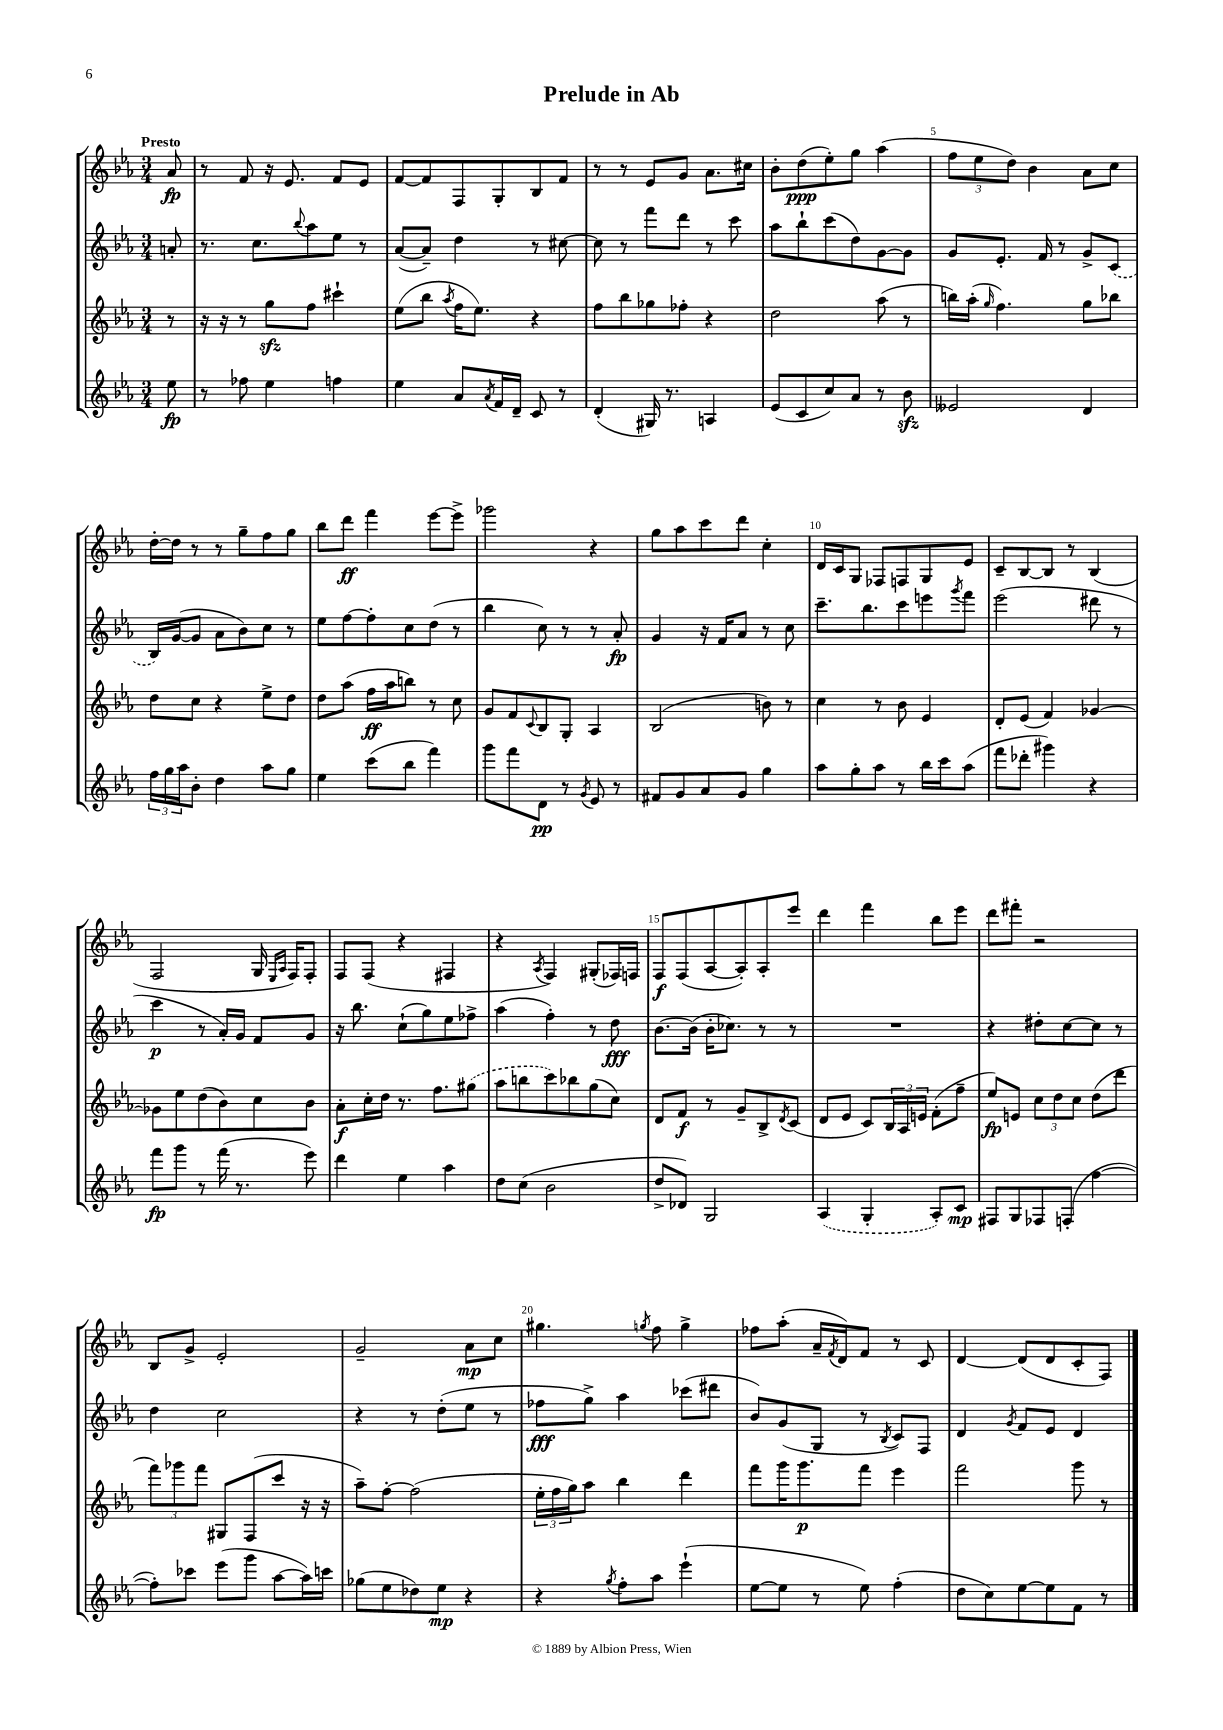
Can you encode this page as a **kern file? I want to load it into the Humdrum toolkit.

**kern	**dynam	**kern	**dynam	**kern	**dynam	**kern	**dynam
*part4	*part4	*part3	*part3	*part2	*part2	*part1	*part1
*staff4	*staff4	*staff3	*staff3	*staff2	*staff2	*staff1	*staff1
*clefG2	*	*clefG2	*	*clefG2	*	*clefG2	*
*k[b-e-a-]	*	*k[b-e-a-]	*	*k[b-e-a-]	*	*k[b-e-a-]	*
*M3/4	*	*M3/4	*	*M3/4	*	*M3/4	*
=	=	=	=	=	=	=	=
!	!	!	!	!	!	!LO:TX:a:B:t=Presto	!
8ee-\	fp	8r	.	8an'/	.	8a-/	fp
=1	=1	=1	=1	=1	=1	=1	=1
8r	.	16r	.	8.r	.	8r	.
.	.	16r	.	.	.	.	.
8ff-X\	.	8r	.	.	.	8f/	.
.	.	.	.	8.cc\L	.	.	.
4ee-\	.	8ggzz\L	.	.	.	16r	.
.	.	.	.	.	.	8.e-/	.
.	.	.	.	8qqbb-/	.	.	.
.	.	8ff\J	.	8aa-\	.	.	.
4ffn\	.	4ccc#X`\	.	8ee-\J	.	8f/L	.
.	.	.	.	8r	.	8e-/J	.
=2	=2	=2	=2	=2	=2	=2	=2
4ee-\	.	(8ee-\L	.	([8a-/L	.	[8f/L	.
.	.	8bb-\J	.	8a-~/J])	.	8f/]	.
.	.	8qaa-/	.	.	.	.	.
8a-/L	.	16ff\KL	.	4dd\	.	8F/	.
.	.	8.ee-\J)	.	.	.	.	.
8qa-/	.	.	.	.	.	.	.
16f/L	.	.	.	.	.	8G'/	.
16d~/JJ	.	.	.	.	.	.	.
8c/	.	4r	.	8r	.	8B-/	.
8r	.	.	.	[8cc#X\	.	8f/J	.
=3	=3	=3	=3	=3	=3	=3	=3
(4d'/	.	8ff\L	.	8cc#\]	.	8r	.
.	.	8bb-\	.	8r	.	8r	.
16G#X/)	.	8gg-X\	.	8fff\L	.	8e-/L	.
8.r	.	.	.	.	.	.	.
.	.	8ff-X'\J	.	8ddd\J	.	8g/J	.
4An/	.	4r	.	8r	.	8.a-\L	.
.	.	.	.	8ccc\	.	.	.
.	.	.	.	.	.	16cc#X\Jk	.
=4	=4	=4	=4	=4	=4	=4	=4
(8e-/L	.	2dd\	.	8aa-\L	.	8b-'\L	.
8c/	.	.	.	8bb-`\	.	(8dd\	ppp
8cc/)	.	.	.	(8ccc\	.	8ee-'\)	.
8a-/J	.	.	.	8dd\)	.	8gg\J	.
8r	.	(8aa-\	.	[8g\	.	(4aa-\	.
8b-zz\	.	8r	.	8g\J]	.	.	.
=5	=5	=5	=5	=5	=5	=5	=5
2e--X/	.	16bbn\LL)	.	8g/L	.	12ff\L	.
.	.	(16aa-'\JJ	.	.	.	.	.
.	.	.	.	.	.	12ee-\	.
.	.	16qqgg/	.	.	.	.	.
.	.	4.ff\)	.	8.e-'/J	.	.	.
.	.	.	.	.	.	12dd\J)	.
.	.	.	.	.	.	4b-\	.
.	.	.	.	16f/	.	.	.
.	.	.	.	8r	.	.	.
4d/	.	8gg\L	.	8g^/L	.	8a-\L	.
.	.	8bb-X\J	.	(8c/J	.	8cc\J	.
!!LO:LB:g=z
=6	=6	=6	=6	=6	=6	=6	=6
24ff\LL	.	8dd\L	.	16B-/LL)	.	[16dd'\LL	.
24gg\	.	.	.	.	.	.	.
.	.	.	.	([16g/J	.	16dd\JJ]	.
24aa-\J	.	.	.	.	.	.	.
8b-'\J	.	8cc\J	.	8g/J]	.	8r	.
4dd\	.	4r	.	8a-\L	.	8r	.
.	.	.	.	8b-\)	.	8gg~\L	.
8aa-\L	.	8ee-^\L	.	8cc\J	.	8ff\	.
8gg\J	.	8dd\J	.	8r	.	8gg\J	.
=7	=7	=7	=7	=7	=7	=7	=7
4ee-\	.	8dd\L	.	8ee-\L	.	8bb-\L	.
.	.	(8aa-\J	.	[8ff\	.	8ddd\J	ff
(8ccc\L	.	16ff\LL	ff	8ff'\]	.	4fff\	.
.	.	16aa-\J	.	.	.	.	.
8bb-\J	.	8bbn\J)	.	8cc\	.	.	.
4fff\)	.	8r	.	(8dd\J	.	[8eee-\L	.
.	.	8cc\	.	8r	.	8eee-^\J]	.
=8	=8	=8	=8	=8	=8	=8	=8
8ggg\L	.	8g/L	.	4bb-\	.	2ggg-X\	.
8fff\	.	8f/	.	.	.	.	.
.	.	8qqc/	.	.	.	.	.
8d\J	pp	8B-/	.	8cc\)	.	.	.
8r	.	8G'/J	.	8r	.	.	.
8qg/	.	.	.	.	.	.	.
8e-/	.	4A-/	.	8r	.	4r	.
8r	.	.	.	8a-'/	fp	.	.
=9	=9	=9	=9	=9	=9	=9	=9
8f#X/L	.	(2B-/	.	4g/	.	8gg\L	.
8g/	.	.	.	.	.	8aa-\	.
8a-/	.	.	.	16r	.	8ccc\	.
.	.	.	.	16f/KL	.	.	.
8g/J	.	.	.	8a-/J	.	8ddd\J	.
4gg\	.	8bn\)	.	8r	.	4cc'\	.
.	.	8r	.	8cc\	.	.	.
=10	=10	=10	=10	=10	=10	=10	=10
8aa-\L	.	4cc\	.	8.ccc~\L	.	16d/LL	.
.	.	.	.	.	.	16c/J	.
8gg'\	.	.	.	.	.	8G/J	.
.	.	.	.	8.bb-\	.	.	.
8aa-\J	.	8r	.	.	.	8F-X/L	.
8r	.	8b-\	.	8ccc\	.	8Fn/	.
16bb-\LL	.	4e-/	.	8eeen\	.	8G/	.
16ccc\J	.	.	.	.	.	.	.
.	.	.	.	8qggg/	.	.	.
(8aa-\J	.	.	.	8fff\J	.	8e-/J	.
=11	=11	=11	=11	=11	=11	=11	=11
8fff\L	.	8d'/L	.	(2eee-\	.	8c~/L	.
8ddd-X'\J	.	(8e-/J	.	.	.	[8B-/	.
4ggg#X\)	.	4f/)	.	.	.	8B-/J]	.
.	.	.	.	.	.	8r	.
4r	.	[4g-X/	.	8ddd#X\	.	(4B-/	.
.	.	.	.	8r	.	.	.
!!LO:LB:g=z
=12	=12	=12	=12	=12	=12	=12	=12
8fff\L	fp	8g-X\L]	.	4ccc\	p	2F/	.
8ggg\J	.	8ee-\	.	.	.	.	.
8r	.	(8dd\	.	8r	.	.	.
(16fff\	.	8b-\)	.	16a-'/LL)	.	.	.
8.r	.	.	.	16g/JJ	.	.	.
.	.	8cc\	.	8f/L	.	16G/	.
.	.	.	.	.	.	16qqE-/LL	.
.	.	.	.	.	.	16qqA-/JJ	.
.	.	.	.	.	.	16F/KL)	.
8eee-\)	.	8b-\J	.	8g/J	.	8F'/J	.
=13	=13	=13	=13	=13	=13	=13	=13
4ddd\	.	8a-'\L	f	16r	.	8F/L	.
.	.	.	.	8.bb-\	.	.	.
.	.	16cc'\L	.	.	.	(8F/J	.
.	.	16dd\JJ	.	.	.	.	.
4ee-\	.	8.r	.	(8cc`\L	.	4r	.
.	.	.	.	8gg\)	.	.	.
.	.	8.ff\L	.	.	.	.	.
4aa-\	.	.	.	8ee-\	.	4F#X/	.
.	.	(8gg#X\J	.	8ff-X^\J	.	.	.
=14	=14	=14	=14	=14	=14	=14	=14
8dd\L	.	8aa-\L	.	(4aa-\	.	4r	.
(8cc\J	.	8bbn\	.	.	.	.	.
.	.	.	.	.	.	8qA-/	.
2b-\	.	8ccc\)	.	4ff'\)	.	4F/)	.
.	.	8bb-X\	.	.	.	.	.
.	.	(8gg\	.	8r	.	(8G#X'/L	.
.	.	8cc\J)	.	8dd\	fff	16F-X/L)	.
.	.	.	.	.	.	16Fn/JJ	.
=15	=15	=15	=15	=15	=15	=15	=15
8dd^/L	.	8d/L	.	[8.b-\L	.	8F/L	f
8d-X/J)	.	8f/J	f	.	.	(8F/	.
.	.	.	.	(16b-\Jk]	.	.	.
2G/	.	8r	.	16b-'\KL	.	[8A-/	.
.	.	.	.	8.cc-X\J)	.	.	.
.	.	8g~/L	.	.	.	8A-'/])	.
.	.	8B-^/	.	8r	.	8A-'/	.
.	.	8qd/	.	.	.	.	.
.	.	(8c/J	.	8r	.	8eee-/J	.
=16	=16	=16	=16	=16	=16	=16	=16
(4A-/	.	8d/L	.	2.r	.	4ddd\	.
.	.	8e-/J	.	.	.	.	.
4G'/	.	8c/L)	.	.	.	4fff\	.
.	.	24B-/L	.	.	.	.	.
.	.	24A-/	.	.	.	.	.
.	.	24en/JJ	.	.	.	.	.
8A-'/L)	.	(8f'\L	.	.	.	8bb-\L	.
8c/J	mp	8ff~\J	.	.	.	8eee-\J	.
=17	=17	=17	=17	=17	=17	=17	=17
8F#X/L	.	8ee-/L)	fp	4r	.	8ddd\L	.
8G/	.	8en/J	.	.	.	8fff#X'\J	.
8F-X/	.	12cc\L	.	8dd#X'\L	.	2r	.
.	.	12dd\	.	.	.	.	.
(8Fn'/J	.	.	.	[8cc\	.	.	.
.	.	12cc\J	.	.	.	.	.
[4ff\	.	(8dd\L	.	8cc\J]	.	.	.
.	.	8ddd\J	.	8r	.	.	.
!!LO:LB:g=z
=18	=18	=18	=18	=18	=18	=18	=18
8ff'\L])	.	12fff\L)	.	4dd\	.	8B-/L	.
.	.	12ggg-X\	.	.	.	.	.
8ccc-X\J	.	.	.	.	.	8g^/J	.
.	.	12fff\J	.	.	.	.	.
(8eee-\L	.	8G#X/L	.	2cc\	.	2e-'/	.
8ggg\J	.	(8F/	.	.	.	.	.
[8aa-\L	.	8ccc/J	.	.	.	.	.
16aa-\L])	.	16r	.	.	.	.	.
16cccn\JJ	.	16r	.	.	.	.	.
=19	=19	=19	=19	=19	=19	=19	=19
(8gg-X\L	.	8aa-~\L)	.	4r	.	2g~/	.
8ee-\	.	[8ff'\J	.	.	.	.	.
8dd-X\)	.	(2ff\]	.	8r	.	.	.
8ee-\J	mp	.	.	(8dd'\L	.	.	.
4r	.	.	.	8ee-\J	.	8a-\L	mp
.	.	.	.	8r	.	8cc\J	.
=20	=20	=20	=20	=20	=20	=20	=20
4r	.	24ee-'\LL	.	8ff-X\L	fff	4.gg#X\	.
.	.	24ff\	.	.	.	.	.
.	.	24gg\J)	.	.	.	.	.
.	.	8aa-\J	.	8gg^\J)	.	.	.
8qgg/	.	.	.	.	.	.	.
8ff'\L	.	4bb-\	.	4aa-\	.	.	.
.	.	.	.	.	.	8qggn/	.
8aa-\J	.	.	.	.	.	8ff\	.
(4eee-`\	.	4ddd\	.	(8ccc-X\L	.	4gg^\	.
.	.	.	.	8ddd#X\J	.	.	.
=21	=21	=21	=21	=21	=21	=21	=21
[8ee-\L	.	8fff\L	.	8b-/L)	.	8ff-X\L	.
8ee-\J]	.	16ggg\K	.	(8g/	.	(8aa-'\J	.
.	.	8.ggg\	p	.	.	.	.
8r	.	.	.	8G/J	.	16a-~/LL	.
.	.	.	.	.	.	8qf/	.
.	.	.	.	.	.	16d/J)	.
8ee-\)	.	8fff\J	.	8r	.	8f/J	.
.	.	.	.	8qB-/	.	.	.
(4ff'\	.	4eee-\	.	8c/L)	.	8r	.
.	.	.	.	8F/J	.	8c/	.
=22	=22	=22	=22	=22	=22	=22	=22
8dd\L	.	2fff\	.	4d/	.	[4d/	.
8cc\)	.	.	.	.	.	.	.
.	.	.	.	8qg/	.	.	.
[8ee-\	.	.	.	8f/L	.	(8d/L]	.
8ee-\]	.	.	.	8e-/J	.	8d/	.
8f\J	.	8ggg\	.	4d/	.	8c'/	.
8r	.	8r	.	.	.	8F/J)	.
==	==	==	==	==	==	==	==
*-	*-	*-	*-	*-	*-	*-	*-
